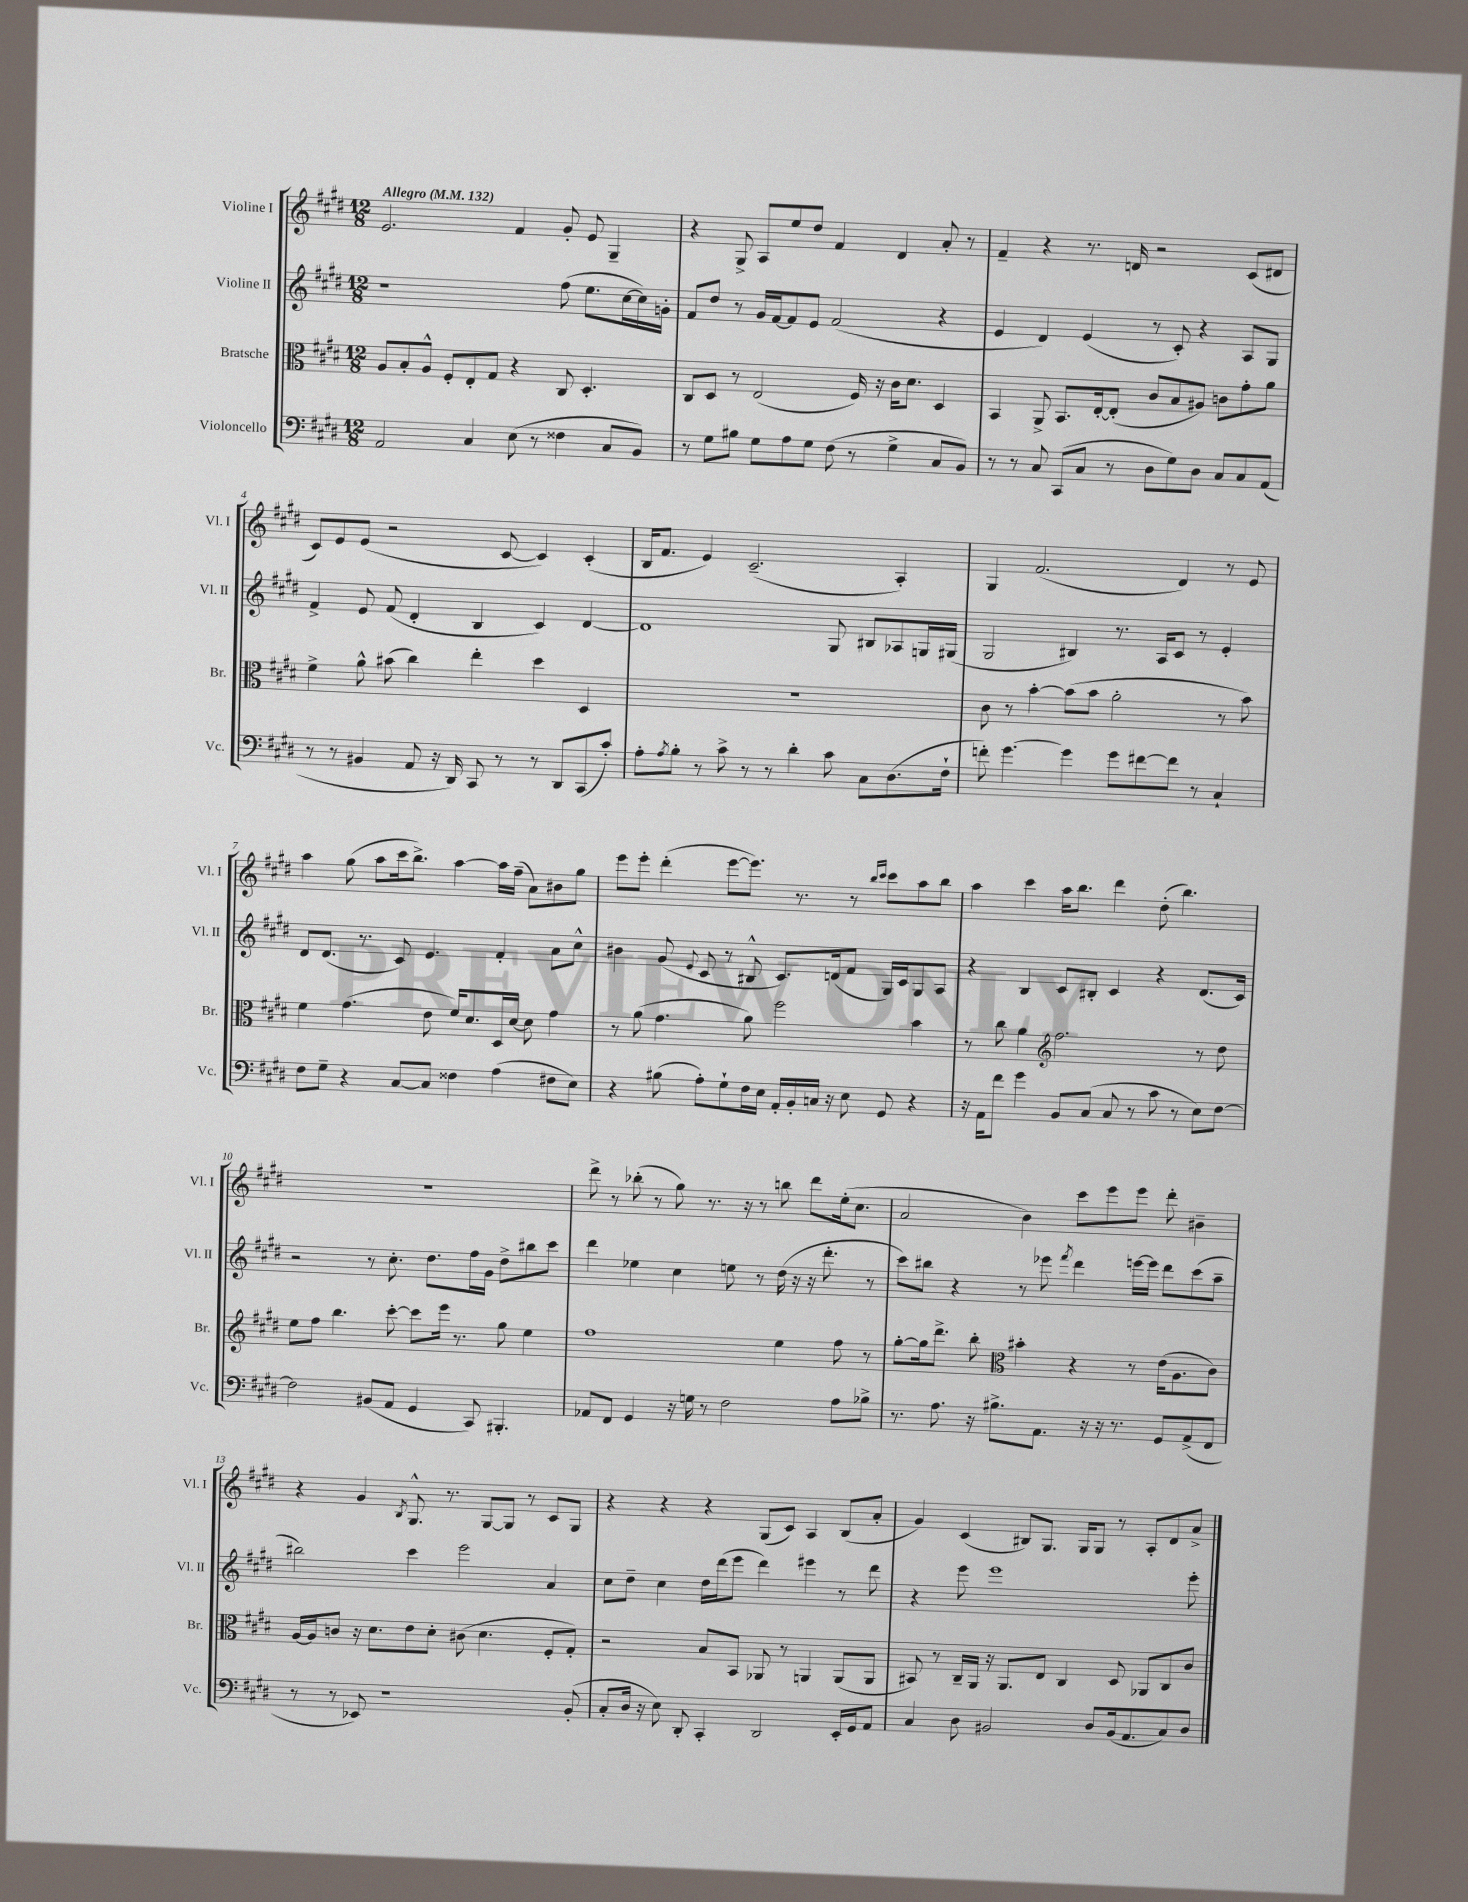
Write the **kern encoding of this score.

**kern	**kern	**kern	**kern
*staff4	*staff3	*staff2	*staff1
*clefF4	*clefC3	*clefG2	*clefG2
*k[f#c#g#d#]	*k[f#c#g#d#]	*k[f#c#g#d#]	*k[f#c#g#d#]
*M12/8	*M12/8	*M12/8	*M12/8
*MM132	*MM132	*MM132	*MM132
2AA/	8A/L	1r	2.e/
.	8B'/	.	.
.	8A^^/J	.	.
.	8F#'/L	.	.
4C#/	8E'/	.	.
.	8G#/J	.	.
(8E\	4r	.	4f#/
8r	.	.	.
4F##\	8C#/	(8ff#\	8g#'/
.	4.D#'/	8.ee\L	8e/
8C#/L	.	.	4G#~/
.	.	[16cc#\L	.
8BB/J)	.	16cc#\])	.
.	.	16g'\JJ	.
=	=	=	=
8r	8C#/L	8f#/L	4r
8G#\L	8D#/J	8dd#/J	.
8B#\J	8r	8r	8G#^/
8G#\L	(2E/	16g#/LL	8A/L
.	.	[16f#/J	.
8A\	.	8f#/]	8ee/
8G#\J	.	8e/J	8dd#/J
(8F#\	.	(2f#/	4f#/
8r	16F#/)	.	.
.	16r	.	.
4G#^\	16c#\LK	.	4d#/
.	8.d#\J	.	.
8C#/L	4D#/	4r	8a'/
8BB/J)	.	.	8r
=	=	=	=
8r	4BB/	4e/	4f#~/
8r	.	.	.
8C#/	8AA^/	4d#/)	4r
(8CC#/L	8.BB/L	.	.
8C#/J	.	(4e/	8.r
.	[16E'/k	.	.
8r	(8E'/]J	.	.
.	.	.	16d/
8D#\L	8c#/L	8r	2r
8G#\)	8B/	8c#'/)	.
8D#\J	8A#/J)	4r	.
8C#/L	8c\L	.	.
8C#/	8g#'\	8A/L	(8c#/L
(8AA/J	8a\J	8G#/J	8d#/J
=	=	=	=
8r	4f#^\	4f#^/	8c#/L)
8r	.	.	8e/
4BB#/	8a^^\	8e/	(8e/J
.	(8b#\	(8f#/	2r
8AA/	4cc#\)	4d#'/	.
16r	.	.	.
16DD#/)	.	.	.
8CC#/	4ee'\	4B/	.
8r	.	.	[8c#/
8r	4dd#\	4c#/)	4c#/])
8DD#/L	.	.	.
(8CC#/	4D#/	[4d#/	(4c#'/
8c#'/J)	.	.	.
=	=	=	=
8A'\L	1.r	1d#]	16B/LK
.	.	.	8.f#/J
8qA/	.	.	.
8B'\J	.	.	.
8r	.	.	4e/)
8c#^\	.	.	.
8r	.	.	(2.c#~/
8r	.	.	.
4d#'\	.	.	.
8c#\	.	8G#/	.
8C#\L	.	8B#/L	.
(8.D#\	.	8A-/	4A'/)
.	.	16G/L	.
16F#`\Jk	.	(16G#/JJ	.
=	=	=	=
8f'\)	8c#\	2G#/	4G#/
[4.g#\	8r	.	.
.	[4b'\	.	(2.f#/
4g#\]	(8b\]L	4B#/)	.
.	8b\J	.	.
8g#\L	2a'\	8.r	.
[8f#\	.	.	.
.	.	16A/LK	.
8f#\]J	.	8c#/J	4d#/)
8r	.	8r	.
4C#`/	8r	4e'/	8r
.	8b\)	.	8e/
=	=	=	=
8F#\L	4f#\	8d#/L	4aa\
8G#~\J	.	(8.d#/J	.
4r	(4.g#\	.	(8gg#\
.	.	8.r	.
.	.	.	8aa\L
[8C#/L	.	8c#/)	16ccc#\k
.	.	.	8.bb^\J)
8C#/]J	8e\	4.e/	.
4F##\	16f#/LK)	.	[4aa\
.	8.d#/	.	.
(4A\	16D#/L	4f#'/	16aa\]LL
.	[16d#/JJ	.	(16ff#~\JJ
.	8d#\]	.	8a\L)
8F#\L	4g#\	8a\L	8b#\
8E\J)	.	8cc#^^\J	8gg#\J
=	=	=	=
4r	8r	4b#\	8eee\L
.	(8a\	.	8eee'\J
(8B#\	4.g#\	(8g#/	(4ddd#'\
.	.	8qqe/	.
8A'\L)	.	8c#/	.
8G#`\	.	8r	[8eee\L
16F#\L	8a\)	8B#^^/	8.eee\]J)
16E\JJ	.	.	.
16AA'/LL	2ff#\	8.c#/L)	.
16BB'/	.	.	8.r
16C/JJ	.	.	.
16r	.	(16d/k	.
8E\	.	8f#/J	8r
.	.	.	16qqbb/LL
.	.	.	16qqccc#/JJ
8GG#/	.	16G#/LL)	8ccc#\L
.	.	16c#/J	.
4r	4b\	8G#/	8aa\
.	.	8A/J	8bb\J
=	=	=	=
16r	8r	4r	4aa\
16AA\LK	.	.	.
8f#\J	8cc#\	.	.
4g#\	4a\	4B/	4ccc#\
*	*clefG2	*	*
8BB/L	2.ff#\	8c#/L	16aa\LK
.	.	.	8.bb\J
(8C#/J	.	8B#'/J	.
8C#/	.	4c#/	4ddd#\
8r	.	.	.
8c#\	.	4r	(8dd#'\
8r	.	.	4.bb\)
8E\L)	8r	(8.d#/L	.
[8F#\J	8dd#\	.	.
.	.	16c#/Jk)	.
=	=	=	=
2F#\]	8ee\L	2r	1.r
.	8ff#\J	.	.
.	4.bb\	.	.
(8BB#/L	.	8r	.
8AA/J	[8ccc#'\	8.cc#'\	.
4GG#/	8ccc#\]L	.	.
.	.	8.dd#\L	.
.	16eee\Jk	.	.
.	8.r	.	.
8CC#/)	.	16ff#\L	.
.	.	16g#\JJ	.
4.BBB#'/	8gg#\	8dd#^\L	.
.	4ee\	8bb#\	.
.	.	8ccc#\J	.
=	=	=	=
8AA-/L	1ff#	4ddd#\	8ddd#^\
8FF#/J	.	.	8r
4GG#/	.	4ee-\	(8bb-'\
.	.	.	8r
16r	.	4cc#\	8gg#\)
16G\	.	.	.
8r	.	.	8.r
2F#\	.	8ee\	.
.	.	.	16r
.	.	8r	8r
.	4ee\	(16dd#\	8bb\
.	.	16r	.
.	.	16r	8ddd#\L
.	.	8.ddd#'\	.
8A\L	8ff#\	.	(16ee'\k
.	.	.	8.cc#\J
8B-^\J	8r	8r	.
=	=	=	=
8.r	[8gg#'\L	8ccc#\L)	2a/
.	16gg#\]k	8bb#\J	.
8.A\	8.ddd#^\J	.	.
.	.	4r	.
16r	8bb'\	.	.
8.B#^\L	.	.	.
*	*clefC3	*	*
.	4b#'\	8r	4b\)
8.AA\J	.	8eee-\	.
.	.	8qfff#/	.
.	4r	4ddd#\	8ccc#\L
16r	.	.	.
16r	.	.	8eee\
8.r	.	.	.
.	8r	[16eee\LL	8eee\J
.	.	16eee\]JJ	.
8GG#/L	(16e\LK	8ddd#\L	8ddd#'\
.	8.A\	.	.
(8AA^/	.	(8ccc#\	4b#~\
8FF#/J	8c#\J)	8aa~\J	.
=	=	=	=
8r	[16A/LL	2bb#\)	4r
.	16A/]J	.	.
8r	8c/J	.	.
8EE-/)	16r	.	4g#/
.	8.d#\L	.	.
1r	.	.	.
.	.	.	8qB/
.	8e\	4ccc#\	8.G#^^/
.	8d#'\J	.	.
.	.	.	8.r
.	(8c#\	2eee\	.
.	4.d#\	.	[8G#/L
.	.	.	8G#/]J
.	.	.	8r
.	8F#'/L	4a/	8c#/L
(8BB'/	8G#'/J)	.	8G#/J
=	=	=	=
8C#'/L	2r	8cc#\L	4r
16D#/Jk	.	8dd#~\J	.
16r	.	.	.
8E\)	.	4cc#\	4r
8DD#'/	.	.	.
4CC#'/	8B/L	16dd#\LL	4r
.	.	(16ddd#\J	.
.	8BB/J	8eee\J	.
2DD#/	8AA-/	4ddd#\)	(8G#/L
.	8r	.	8c#/J)
.	4AA/	4eee#\	4A/
16EE'/LL	(8AA/L	8r	(8B/L
16GG#/J	.	.	.
8AA/J	8AA/J	8ddd#\	8a'/J
=	=	=	=
4C#/	8BB#/)	4r	4g#/)
.	8r	.	.
8D#\	16C#~/LL	8eee\	(4c#/
.	16AA/JJ	.	.
2BB#/	16r	1eee	.
.	8.AA/L	.	.
.	.	.	8B#/L)
.	8E/J	.	8.G#/J
.	4C#/	.	.
.	.	.	16G#/LK
8D#/L	.	.	8G#/J
(16BB#/k	8D#/	.	8r
8.AA/	.	.	.
.	8AA-/L	.	8A'/L
8C#/)	8C#/	.	8d#/
8D#/J	8c#/J	8eee'\	8a^/J
==	==	==	==
*-	*-	*-	*-
